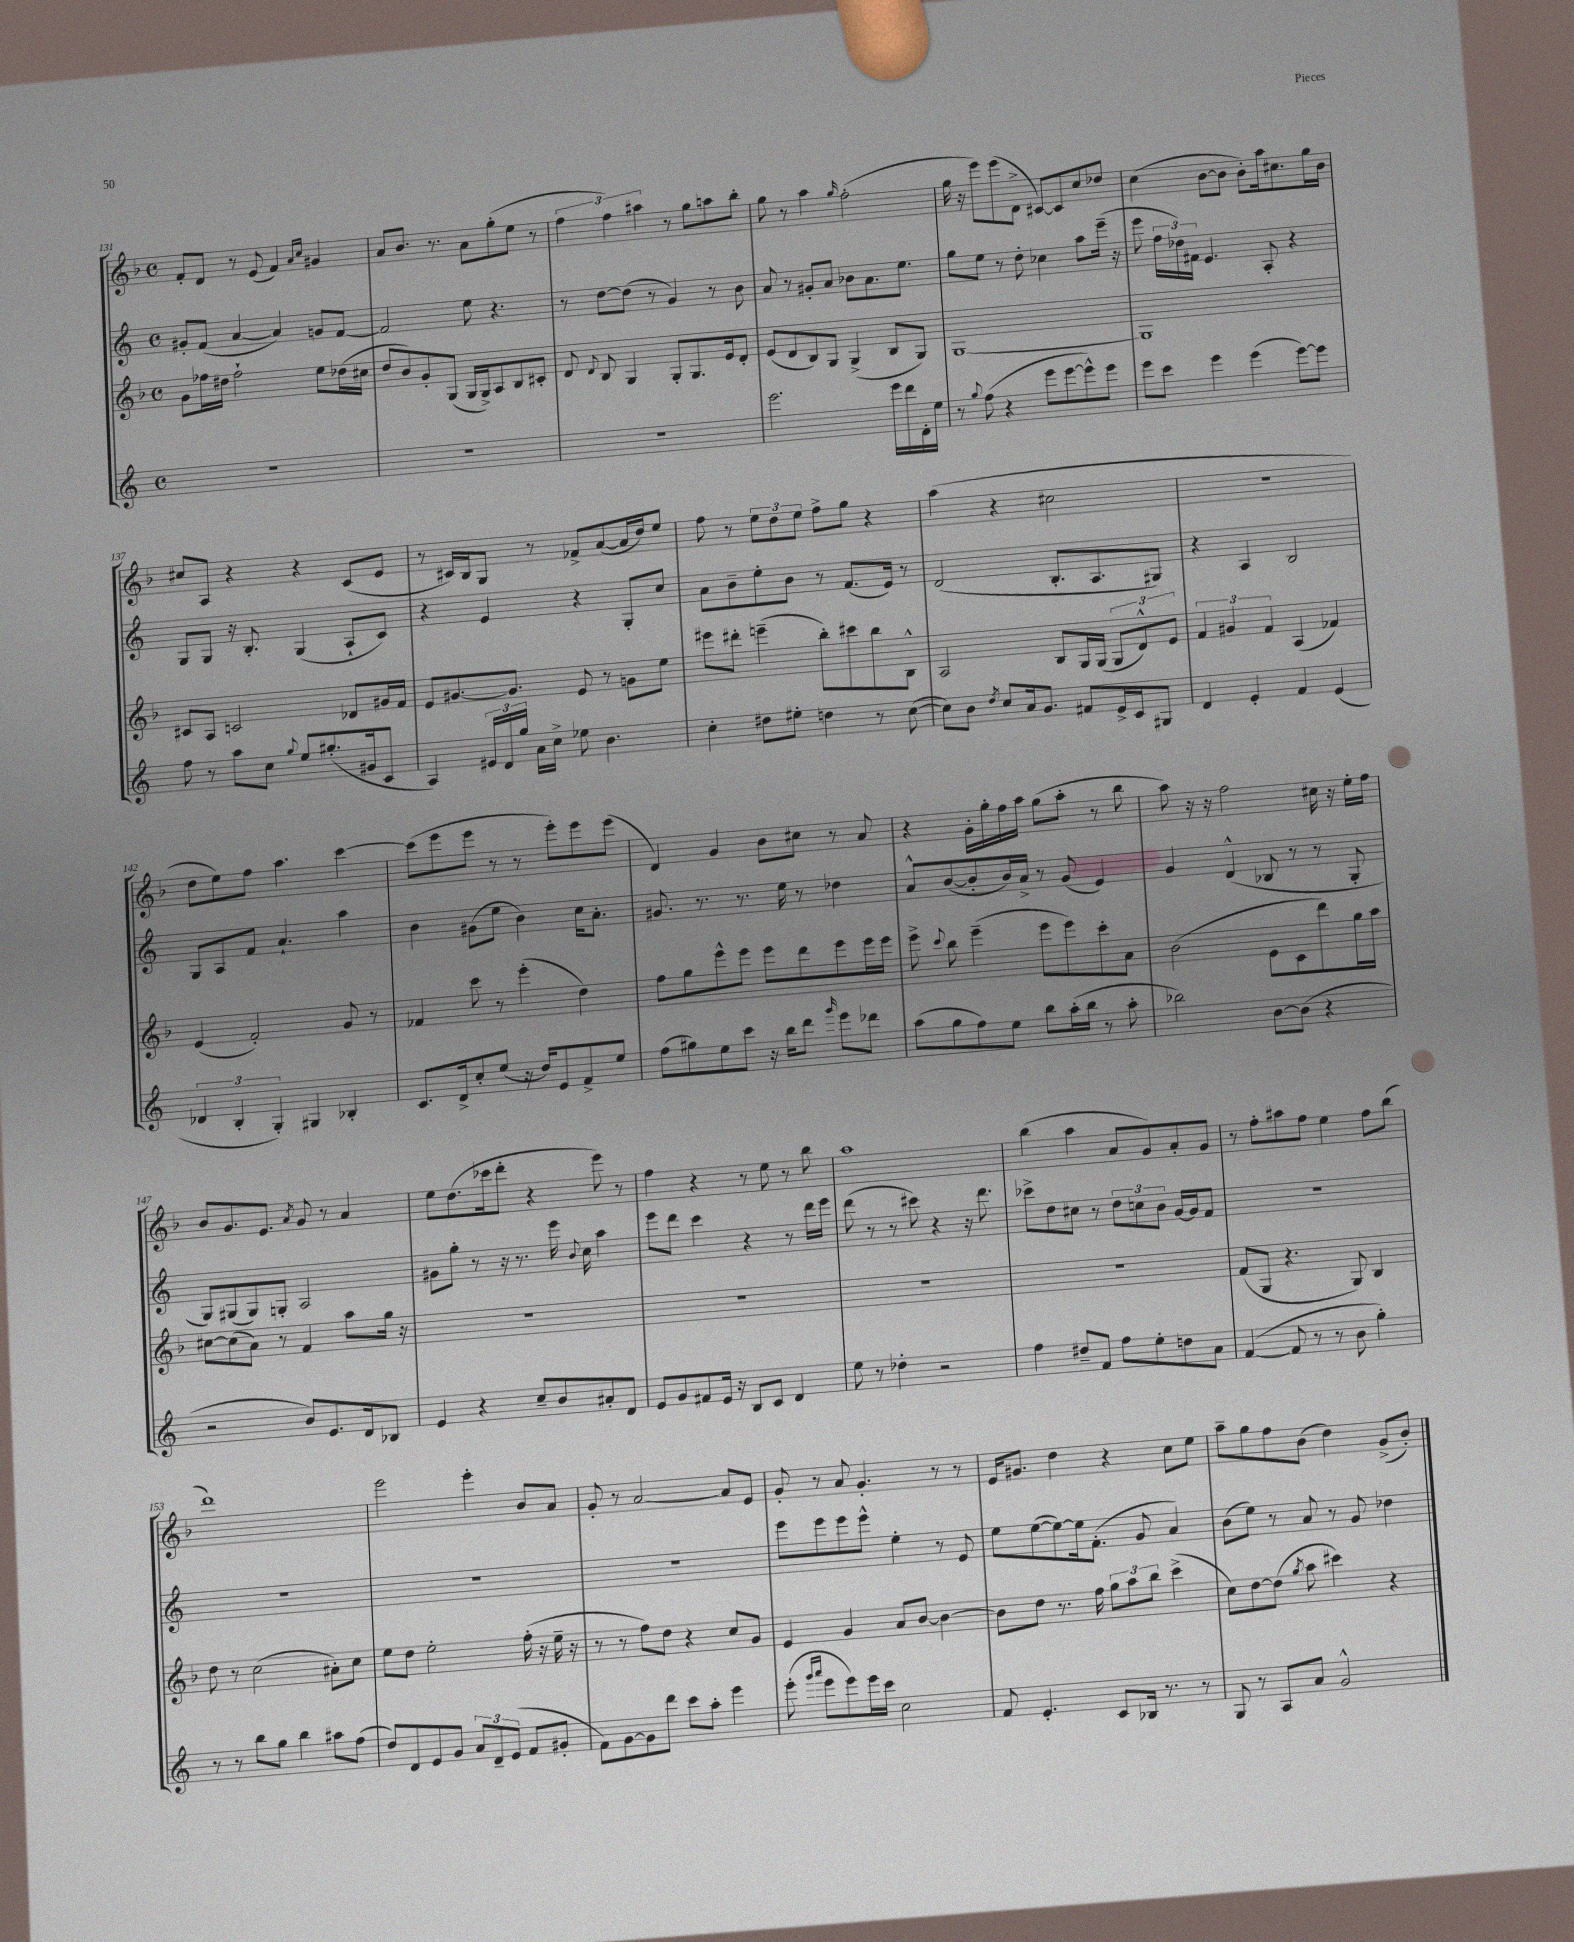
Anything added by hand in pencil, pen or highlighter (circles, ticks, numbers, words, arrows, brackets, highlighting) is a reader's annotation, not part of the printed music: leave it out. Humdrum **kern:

**kern	**kern	**kern	**kern
*staff4	*staff3	*staff2	*staff1
*clefG2	*clefG2	*clefG2	*clefG2
*k[]	*k[b-]	*k[]	*k[b-]
*M4/4	*M4/4	*M4/4	*M4/4
*met(c)	*met(c)	*met(c)	*met(c)
1r	8g\L	8g#'/L	8f'/L
.	16ff-\L	(8f/J	8d/J
.	16dd#\JJ	.	.
.	2ff-`\	[4a/	8r
.	.	.	(8e/
.	.	4a/])	4f/)
.	.	.	16qqa/LL
.	.	.	16qqcc/JJ
.	8ee\L	8g/L	4g#/
.	(16dd-\L	[8f/J	.
.	16cc#\JJ	.	.
=	=	=	=
1r	8dd/L	2f/]	8a/L
.	8b-/)	.	8.b-/J
.	8g'/	.	.
.	.	.	8.r
.	(8G/J	.	.
.	16G/LL	8ee\	8a\L
.	16G^/J)	.	.
.	8A/	4.r	(8gg'\
.	8B-/	.	8ee\J
.	8c#'/J	.	8r
=	=	=	=
1r	8d/	8r	6ff\
.	8qqd/	.	.
.	8B-/	[8dd\L	.
.	.	.	6ff\)
.	4G/	(8dd\]J	.
.	.	.	6aa#\
.	.	8r	.
.	8G'/L	4g/)	8r
.	8.G/	.	8gg\L
.	.	8r	8aa\
.	16e/k	.	.
.	8d'/J	8b\	8bb-'\J
=	=	=	=
2.eee\	(8e/L	8a/	8gg\
.	8d/	8r	8r
.	8B-/)	8g#'/L	4aa\
.	8G/J	8a/J	.
.	.	.	16qqgg/
.	(4G^/	8b-\L	(2ff'\
.	.	8.a\	.
16eee\LL	8B-/L	.	.
16ddd\	.	8.ee\J	.
16d'\	8G/J)	.	.
16ee\JJ	.	.	.
=	=	=	=
8r	[1G	8gg\L	16gg\
.	.	.	16r
8qqgg/	.	.	.
(8ff\	.	8ee\J	8eee\L)
4r	.	8r	(8eee\
.	.	8dd'\	8d^\J
8eee\L	.	4cc-\	[8c#/L)
[8eee\	.	.	8c#/]
8eee^^\])	.	8aa\L	8cc/
8eee\J	.	(16eee~\Jk	8dd-/J
.	.	16r	.
=	=	=	=
8eee\L	1G]	8eee\	(4cc\
8ccc\J	.	24ff\LL	.
.	.	24dd-\)	.
.	.	24f#\JJ	.
4eee\	.	4.e/	[8b-\L
.	.	.	8b-\]J
(4eee\	.	.	8b-'\L)
.	.	8A'/	16aa\k
.	.	.	8.cc#\
[8eee\L)	.	4r	.
8eee\]J	.	.	16gg\L
.	.	.	16b-\JJ
=	=	=	=
8ff\	8c#/L	8G/L	8cc#/L
8r	8A/J	8G/J	8A/J
8aa\L	2c/	16r	4r
.	.	8.B'/	.
8cc\J	.	.	.
8qqgg/	.	.	.
8ee/L	.	(4G/	4r
(8.gg#'/	.	.	.
.	8d-/L	8A`/L	(8c/L
16g#/k	.	.	.
8c/J	16g#/L	8c/J)	8e/J
.	16f/JJ	.	.
=	=	=	=
4A/)	8e/L	4r	8r
.	[8.g#/	.	16c#/LL)
.	.	.	16B-/J
24e#/LL	.	4e/	8G/J
24d/	.	.	.
.	8.g#/]J	.	.
24gg/JJ	.	.	.
16a\LL	.	.	8r
16cc^\JJ	.	.	.
8ee-\	8e/	4r	8f-^/L
4.b\	8r	.	([8a/
.	8g\L	8G'/L	16a/]L
.	.	.	16dd/J)
.	8ee\J	8cc/J	8ee/J
=	=	=	=
4cc'\	8eee#\L	8a\L	8ff\
.	8ddd#'\J	8b~\	8r
8dd#\L	(4eee~\	8ee'\	12ee\L
.	.	.	12dd\
8ee#'\J	.	8b\J	.
.	.	.	12ee\J
4dd\	8bb-'\L)	8r	8ff^\L
.	8ccc#\	(8.f/L	8gg\J
8r	8bb-\	.	4r
.	.	16e/Jk)	.
([8cc\	8B-^^\J	8r	.
=	=	=	=
8cc\]L)	2A/	(2d/	(4aa\
8b\J	.	.	.
8qdd/	.	.	.
8cc/L	.	.	4r
16a/k	.	.	.
8.g/J	.	.	.
.	8B-/L	8.B'/L	2cc#\
8f#/L	16G/L	.	.
.	(16G/JJ	8.A/	.
16e^/L	12G/L	.	.
16c/J	.	.	.
.	12d^^/)	.	.
8G#/J	.	8G#/J)	.
.	12e/J	.	.
=	=	=	=
4d/	6f/	4r	1r
.	6g#/	.	.
4e'/	.	4A/	.
.	6f/	.	.
4f/	(4A/	2B/	.
(4e/	4f-/)	.	.
=	=	=	=
6d-/	(4e/	8G/L	8dd\L
.	.	8A/	8ee\)
6B'/	.	.	.
.	2f'/)	8f/J	8ff\J
6G'/)	.	.	.
.	.	4.a`/	4.aa\
4G#/	.	.	.
4B-'/	8g/	4aa\	[4ccc\
.	8r	.	.
=	=	=	=
8.c/L	4f-/	4b\	(8ccc\]L
.	.	.	8eee\
16d^/k	.	.	.
8cc'/	8ccc\	(8g#\L	8eee\J
(8ee/J	8r	8ee\J	8r
16r	(4eee'\	4b\)	8r
16dd/LK)	.	.	.
8e/	.	.	8eee'\L)
8f^/	4dd\)	16cc\LK	8eee\
.	.	8.a'\J	.
8ee/J	.	.	(8eee\J
=	=	=	=
(8ff\L	8ff\L	8.g#/	4d/)
8gg#\)	8gg\	.	.
.	.	8.r	.
8ee\	8eee^^\	.	4g/
8ccc\J	8eee\J	8.r	.
16r	8eee\L	.	8b-\L
16bb\LK	.	16ee\	.
8ddd\J	8ddd\	8r	8cc#\J
16qqggg/	.	.	.
8eee\L	8eee\	4dd-\	8r
8ddd-\J	16eee\L	.	8a/
.	16eee\JJ	.	.
=	=	=	=
(8aa\L	8eee^\	8a^^/L	4r
.	8qqccc/	.	.
8gg\	8bb-\	([8b/	.
8ff\)	(4eee~\	8b'/]	16g'\LL
.	.	.	16gg'\
8ee\J	.	16b/L)	16ff\
.	.	16a^/JJ	16aa\JJ
8bb\L	8eee\L	8r	(8gg\L
(16aa'\L	8eee\)	(8g/	8aa'\J
16bb\JJ	.	.	.
8r	8ccc'\	4e/)	8r
8aa'\	8a\J	.	8bb-\
=	=	=	=
2bb-\)	(2b-\	4g/	8aa\)
.	.	.	16r
.	.	.	16r
.	.	(4d^^/	2ff\
[8b\L	8e\L	8B-/	.
(8b\]J	8c\	8r	.
4r	8ddd\)	8r	16cc#\
.	.	.	16r
.	16gg\L	8G'/	16ee'\LL
.	16aa\JJ	.	16ff\JJ
=	=	=	=
2r	[8cc#\L	8G/L)	8b-/L
.	(8cc#\]	(8G#/	8.g/
.	8a\J)	8G#/)	.
.	.	.	8.e/J
.	8r	8G'/J	.
.	.	.	8qa/
8b/L)	4f/	2A/	8g/
8.e/	.	.	8r
.	8aa\L	.	4a/
16d/k	.	.	.
8B-/J	16gg\Jk	.	.
.	16r	.	.
=	=	=	=
4e/	1r	8g#\L	8ee\L
.	.	8gg'\J	(8.dd\
4r	.	8r	.
.	.	.	16ccc-\k
.	.	16r	8ddd'\J
.	.	8.r	.
8cc~/L	.	.	4r
8b/	.	16eee\	.
.	.	8qqb/	.
.	.	16cc\	.
8a#'/	.	4aa\	8eee\)
8d/J	.	.	8r
=	=	=	=
8e/L	1r	8eee\L	4ff\
8g/	.	8ddd\J	.
8f#/	.	4ccc\	4r
16e/Jk	.	.	.
16r	.	.	.
8B/L	.	4r	8r
8c/J	.	.	8ee\
4d/	.	8r	8r
.	.	16ddd\LL	8bb-\
.	.	16eee\JJ	.
=	=	=	=
8ee\	1r	(8ddd\	1aa
8r	.	8r	.
4dd-'\	.	8r	.
.	.	8ccc#\)	.
2r	.	4r	.
.	.	16r	.
.	.	8.ddd\	.
=	=	=	=
4ff\	1r	8ccc-^\L	(4bb-\
.	.	8dd\	.
8dd#~/L	.	8cc#\J	4aa\
8f/J	.	8r	.
8ff\L	.	12dd\L	8a/L
.	.	12cc\	.
8ee'\	.	.	8g/)
.	.	12b\J	.
8dd\	.	[16g/LL	8a'/
.	.	16g/]J	.
8a\J	.	8f/J	8g/J
=	=	=	=
([4f/	(8f/L	1r	8r
.	8G/J	.	8ff'\L
8f/]	4.r	.	8aa#\
8r	.	.	8ff\J
8r	.	.	4ee\
8b\	8G/)	.	.
4gg'\)	4B-/	.	8ff\L
.	.	.	(8bb-\J
=	=	=	=
8r	8dd\	1r	1ddd)
8r	8r	.	.
8bb\L	(2cc\	.	.
8gg\J	.	.	.
4bb\	.	.	.
8aa#\L	8a#'\L)	.	.
(8ff\J	8cc\J	.	.
=	=	=	=
8dd/L)	8ee\L	1r	2eee\
8d/	8dd\J	.	.
8e/	2ee'\	.	.
8g/J	.	.	.
12a/L	.	.	4eee'\
12d~/	.	.	.
(12e/J	.	.	.
8f/L	(16ff'\	.	8b-/L
.	16r	.	.
8g#'/J	16ee~\	.	8a/J
.	16r	.	.
=	=	=	=
8f\L)	8r	1r	8g'/
[8g\	8r	.	8r
8g\]	8ff\L)	.	[2a/
8ddd\J	8dd\J	.	.
8ccc\L	4r	.	.
8aa'\J	.	.	.
4eee\	8cc/L	.	8a/]L
.	8g/J	.	8e/J
=	=	=	=
(8eee'\	4e/	8eee\L	8g'/
16qqggg/LL	.	.	.
16qqaaa/JJ	.	.	.
8eee\L	.	8eee\	8r
8eee\)	4g/	8eee\	8a/
16eee\L	.	8eee^^\J	4.g'/
16ccc\JJ	.	.	.
2cc\	8a/L	4ee'\	.
.	[8b-/J	.	.
.	4b-\_	8r	8r
.	.	8e/	8r
=	=	=	=
8f/	8b-\]L	8ee\L	16e/LK
.	.	.	8.g#/J
4.e'/	8dd\J	([8ee\	.
.	8.r	8ee\_)	4dd\
.	.	16ee\]k	.
.	16ff\	(8.f'\J	.
8c/L	12gg\L	.	4r
.	12aa\	.	.
16B-/Jk	.	8g/	.
.	12bb-\J	.	.
8.r	.	.	.
.	(4ccc^\	4a/)	8cc\L
8r	.	.	8ee\J
=	=	=	=
8G/	8cc\L)	(8b\L	8aa~\L
8r	[8dd\	8ee\J)	8gg\
8A/L	(8dd\]J	8r	8ff\
.	8qgg/	.	.
8a/J	8aa\	8a/	(8b-\J
2g^^/	4ccc#\)	8r	4dd\)
.	.	8g/	.
.	4r	4dd-\	(8g^/L
.	.	.	8b-'/J)
==	==	==	==
*-	*-	*-	*-
